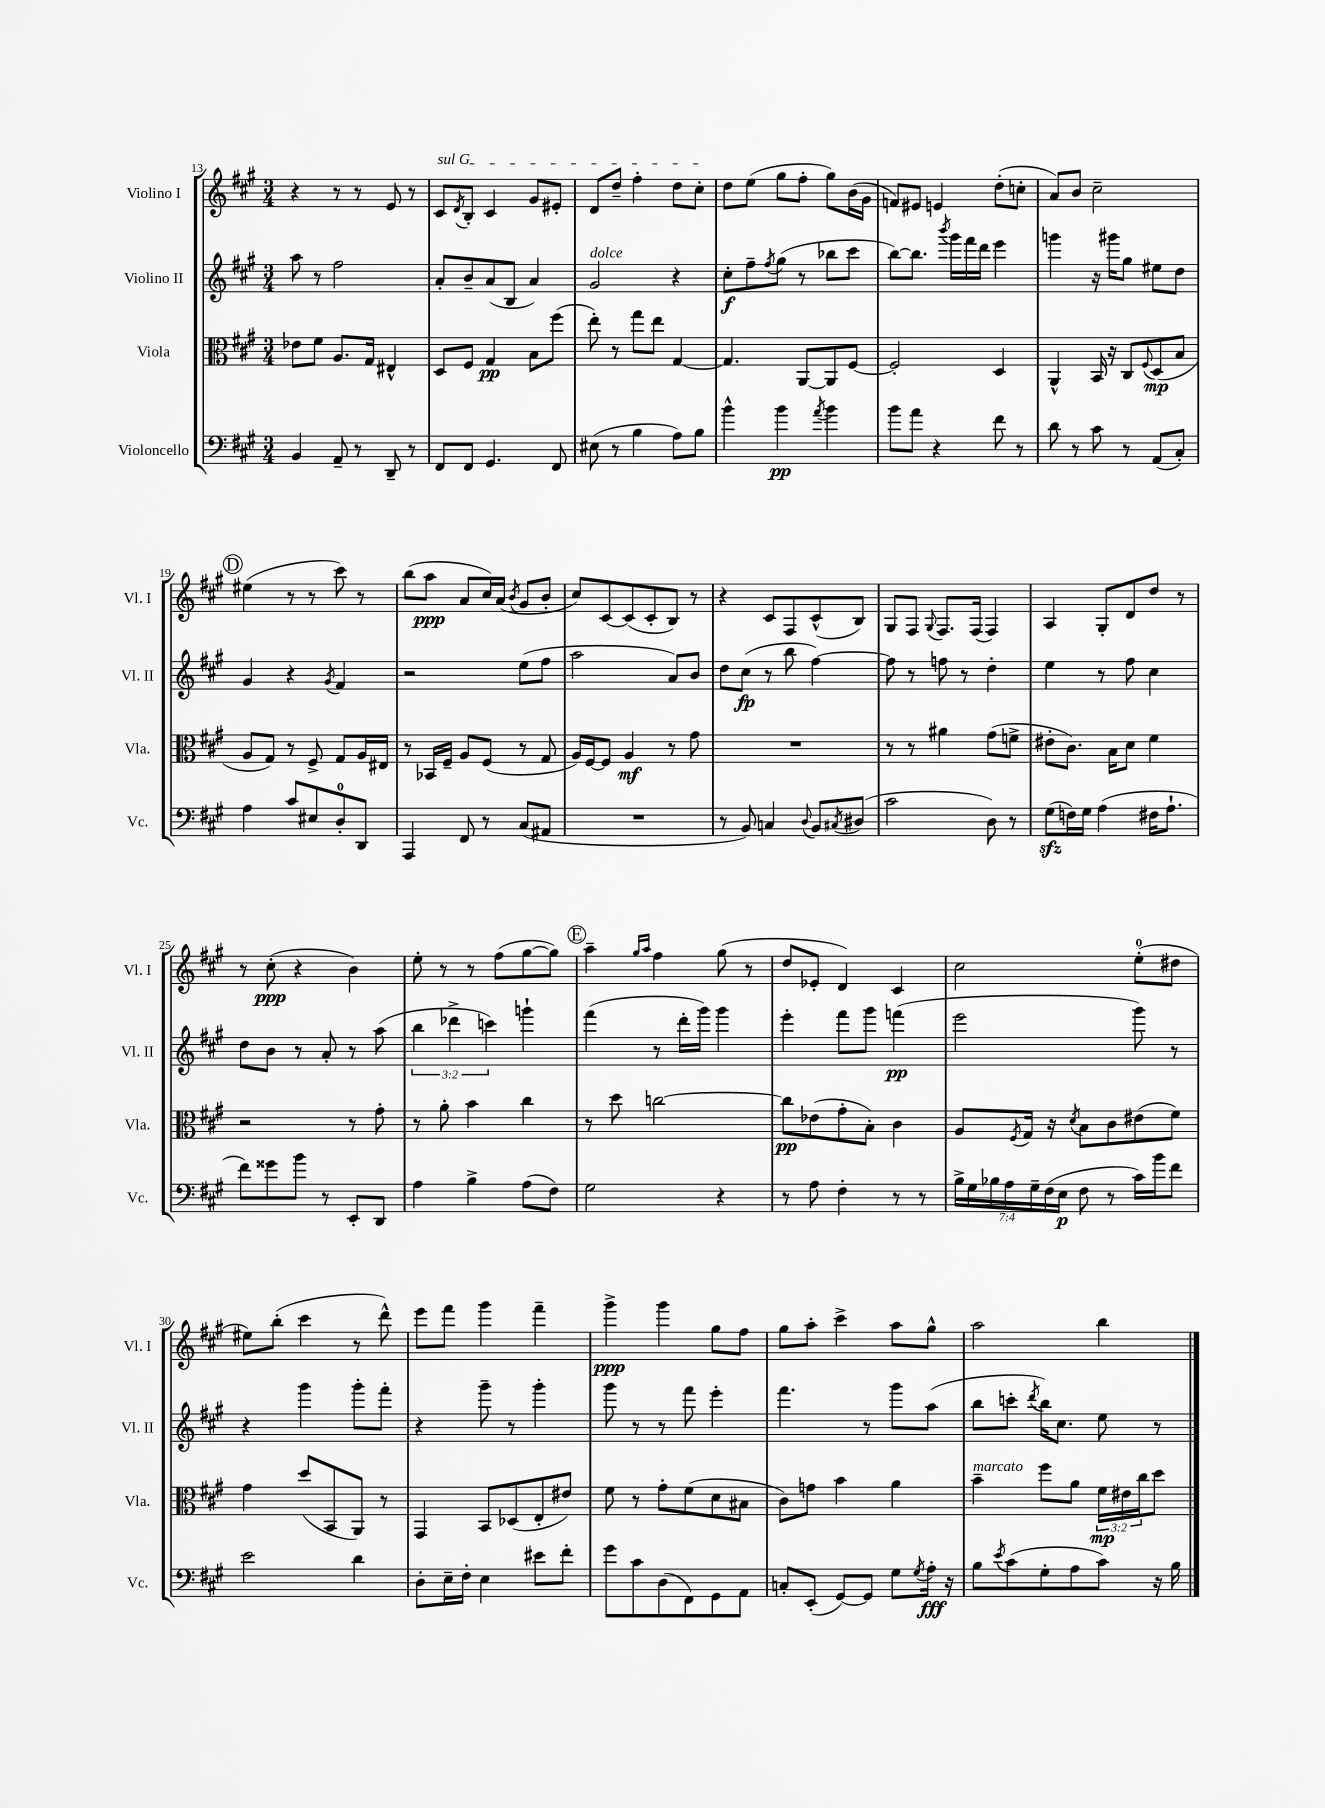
<<
\new StaffGroup <<
\new Staff = "s0" \with { instrumentName = "Violino I" shortInstrumentName = "Vl. I" } {
    \clef treble \key a \major \numericTimeSignature \time 3/4
    r4 r8 r8 e'8 r8 |
    \once \override TextSpanner.bound-details.left.text = \markup { \italic "sul G" } cis'8\startTextSpan \acciaccatura { d'8 } b8-. cis'4 gis'8 eis'8-. |
    d'8 d''8-- fis''4-. d''8 cis''8-.\stopTextSpan |
    d''8 e''8( gis''8 fis''8-. gis''8) b'16( gis'16 |
    f'8) eis'8 e'4 d''8-.( c''8-. |
    a'8) b'8 cis''2-- |
    \mark \markup { \circle "D" } eis''4( r8 r8 cis'''8) r8 |
    b''8( a''8\ppp a'8 cis''16) a'16( \acciaccatura { b'8 } gis'8 b'8-. |
    cis''8) cis'8~ cis'8( cis'8-. b8) r8 |
    r4 cis'8 fis8 cis'8-^( b8) |
    gis8 fis8 \appoggiatura { gis8 } fis8. fis16( fis4) |
    a4 gis8-. d'8 d''8 r8 |
    r8 cis''8-.\ppp( r4 b'4) |
    e''8-. r8 r8 fis''8( gis''8~ gis''8) |
    \mark \markup { \circle "E" } a''4-- \grace { gis''16 a''16 } fis''4 gis''8( r8 |
    d''8 ees'8-. d'4) cis'4 |
    cis''2 e''8-0-.( dis''8 |
    eis''8) b''8-.( cis'''4 r8 d'''8-^) |
    e'''8 fis'''8 gis'''4 fis'''4-- |
    gis'''4->\ppp gis'''4 gis''8 fis''8 |
    gis''8 a''8-. cis'''4-> a''8 gis''8-^ |
    a''2 b''4 \bar "|." |
}
\new Staff = "s1" \with { instrumentName = "Violino II" shortInstrumentName = "Vl. II" } {
    \clef treble \key a \major \numericTimeSignature \time 3/4 \override Staff.TupletNumber.text = #tuplet-number::calc-fraction-text
    a''8 r8 fis''2 |
    a'8-. b'8-- a'8( b8 a'4) |
    gis'2^\markup { \italic "dolce" } r4 |
    cis''8-.\f fis''8-- \acciaccatura { fis''8 } gis''8( r8 bes''8 cis'''8 |
    b''8~) b''8. \acciaccatura { b'''8 } gis'''16 fis'''16 d'''16 e'''4 |
    g'''4 r16 gis'''16 gis''8 eis''8 d''8 |
    \mark \markup { \circle "D" } gis'4 r4 \acciaccatura { gis'8 } fis'4 |
    r2 e''8( fis''8 |
    a''2 a'8) b'8 |
    d''8 cis''8\fp( r8 b''8 fis''4~) |
    fis''8 r8 f''8 r8 d''4-. |
    e''4 r8 fis''8 cis''4 |
    d''8 b'8 r8 a'8-. r8 a''8( |
    \tuplet 3/2 { b''4 des'''4-> c'''4) } g'''4-! |
    \mark \markup { \circle "E" } fis'''4( r8 d'''16-. gis'''16) gis'''4 |
    e'''4-. fis'''8 gis'''8 f'''4\pp( |
    e'''2 gis'''8) r8 |
    r4 gis'''4 gis'''8-. fis'''8-. |
    r4 gis'''8-- r8 gis'''4-. |
    gis'''8 r8 r8 fis'''8 e'''4-. |
    fis'''4. r8 gis'''8 a''8( |
    b''8 c'''8-. \acciaccatura { d'''8 } b''16) cis''8. e''8 r8 \bar "|." |
}
\new Staff = "s2" \with { instrumentName = "Viola" shortInstrumentName = "Vla." } {
    \clef alto \key a \major \numericTimeSignature \time 3/4 \override Staff.TupletNumber.text = #tuplet-number::calc-fraction-text
    ees'8 fis'8 a8. gis16 eis4-^ |
    d8 fis8 gis4\pp b8 fis''8( |
    e''8-.) r8 gis''8 e''8 gis4~ |
    gis4. a,8~ a,8 fis8~ |
    fis2-. d4 |
    a,4-^ b,16 r16 cis8 \appoggiatura { fis8 } d8\mp( b8 |
    \mark \markup { \circle "D" } a8 gis8) r8 fis8-> gis8 a16 eis16 |
    r8 bes,16 fis16-- a8 fis8( r8 gis8 |
    a16) fis16~ fis8 a4\mf r8 gis'8 |
    R2. |
    r8 r8 ais'4 gis'8( f'8-> |
    eis'8-. cis'8.) b16 d'8 fis'4 |
    r2 r8 gis'8-. |
    r8 a'8-. b'4 cis''4 |
    \mark \markup { \circle "E" } r8 d''8 c''2~ |
    c''8\pp ees'8( gis'8-. b8-.) cis'4 |
    a8 \acciaccatura { fis8 } gis16 r16 \acciaccatura { d'8 } b8 cis'8 eis'8( fis'8) |
    gis'4 d''8( b,8 a,8) r8 |
    gis,4 b,8 des8( e8-. eis'8) |
    fis'8 r8 gis'8-. fis'8( d'8 bis8 |
    cis'8) g'8 b'4 a'4 |
    b'4--^\markup { \italic "marcato" } fis''8 a'8 \tuplet 3/2 { fis'16\mp eis'16 cis''16 } d''8 \bar "|." |
}
\new Staff = "s3" \with { instrumentName = "Violoncello" shortInstrumentName = "Vc." } {
    \clef bass \key a \major \numericTimeSignature \time 3/4 \override Staff.TupletNumber.text = #tuplet-number::calc-fraction-text
    b,4 a,8-- r8 d,8-- r8 |
    fis,8 fis,8 gis,4. fis,8 |
    eis8( r8 b4 a8) b8 |
    b'4-^ b'4\pp \acciaccatura { a'8 } b'4 |
    b'8 a'8 r4 fis'8 r8 |
    d'8 r8 cis'8 r8 a,8( cis8-.) |
    \mark \markup { \circle "D" } a4 cis'8 eis8 d8-0-. d,8 |
    a,,4 fis,8 r8 cis8( ais,8 |
    R2. |
    r8 b,8) c4 \appoggiatura { d8 } b,8 \acciaccatura { cis8 } dis8( |
    cis'2 d8) r8 |
    gis8\sfz( f16) gis16 a4( fis16 a8.-! |
    fis'8) gisis'8 b'8 r8 e,8-. d,8 |
    a4 b4-> a8( fis8) |
    \mark \markup { \circle "E" } gis2 r4 |
    r8 a8 fis4-. r8 r8 |
    \tuplet 7/4 { b16-> gis16 bes16 a16 gis16-- fis16( e16\p } fis8 r8 cis'16) b'16 fis'8 |
    e'2 d'4 |
    d8-. e16-- fis16-. e4 eis'8 fis'8-. |
    gis'8 cis'8 d8( fis,8) gis,8 a,8 |
    c8-. e,8-.( gis,8~) gis,8 gis8 \acciaccatura { gis8 } a16-.\fff r16 |
    b8 \acciaccatura { e'8 } cis'8( gis8-. a8 cis'8) r16 b16 \bar "|." |
}
>>
>>
\layout { \context { \Score currentBarNumber = #13 } }
